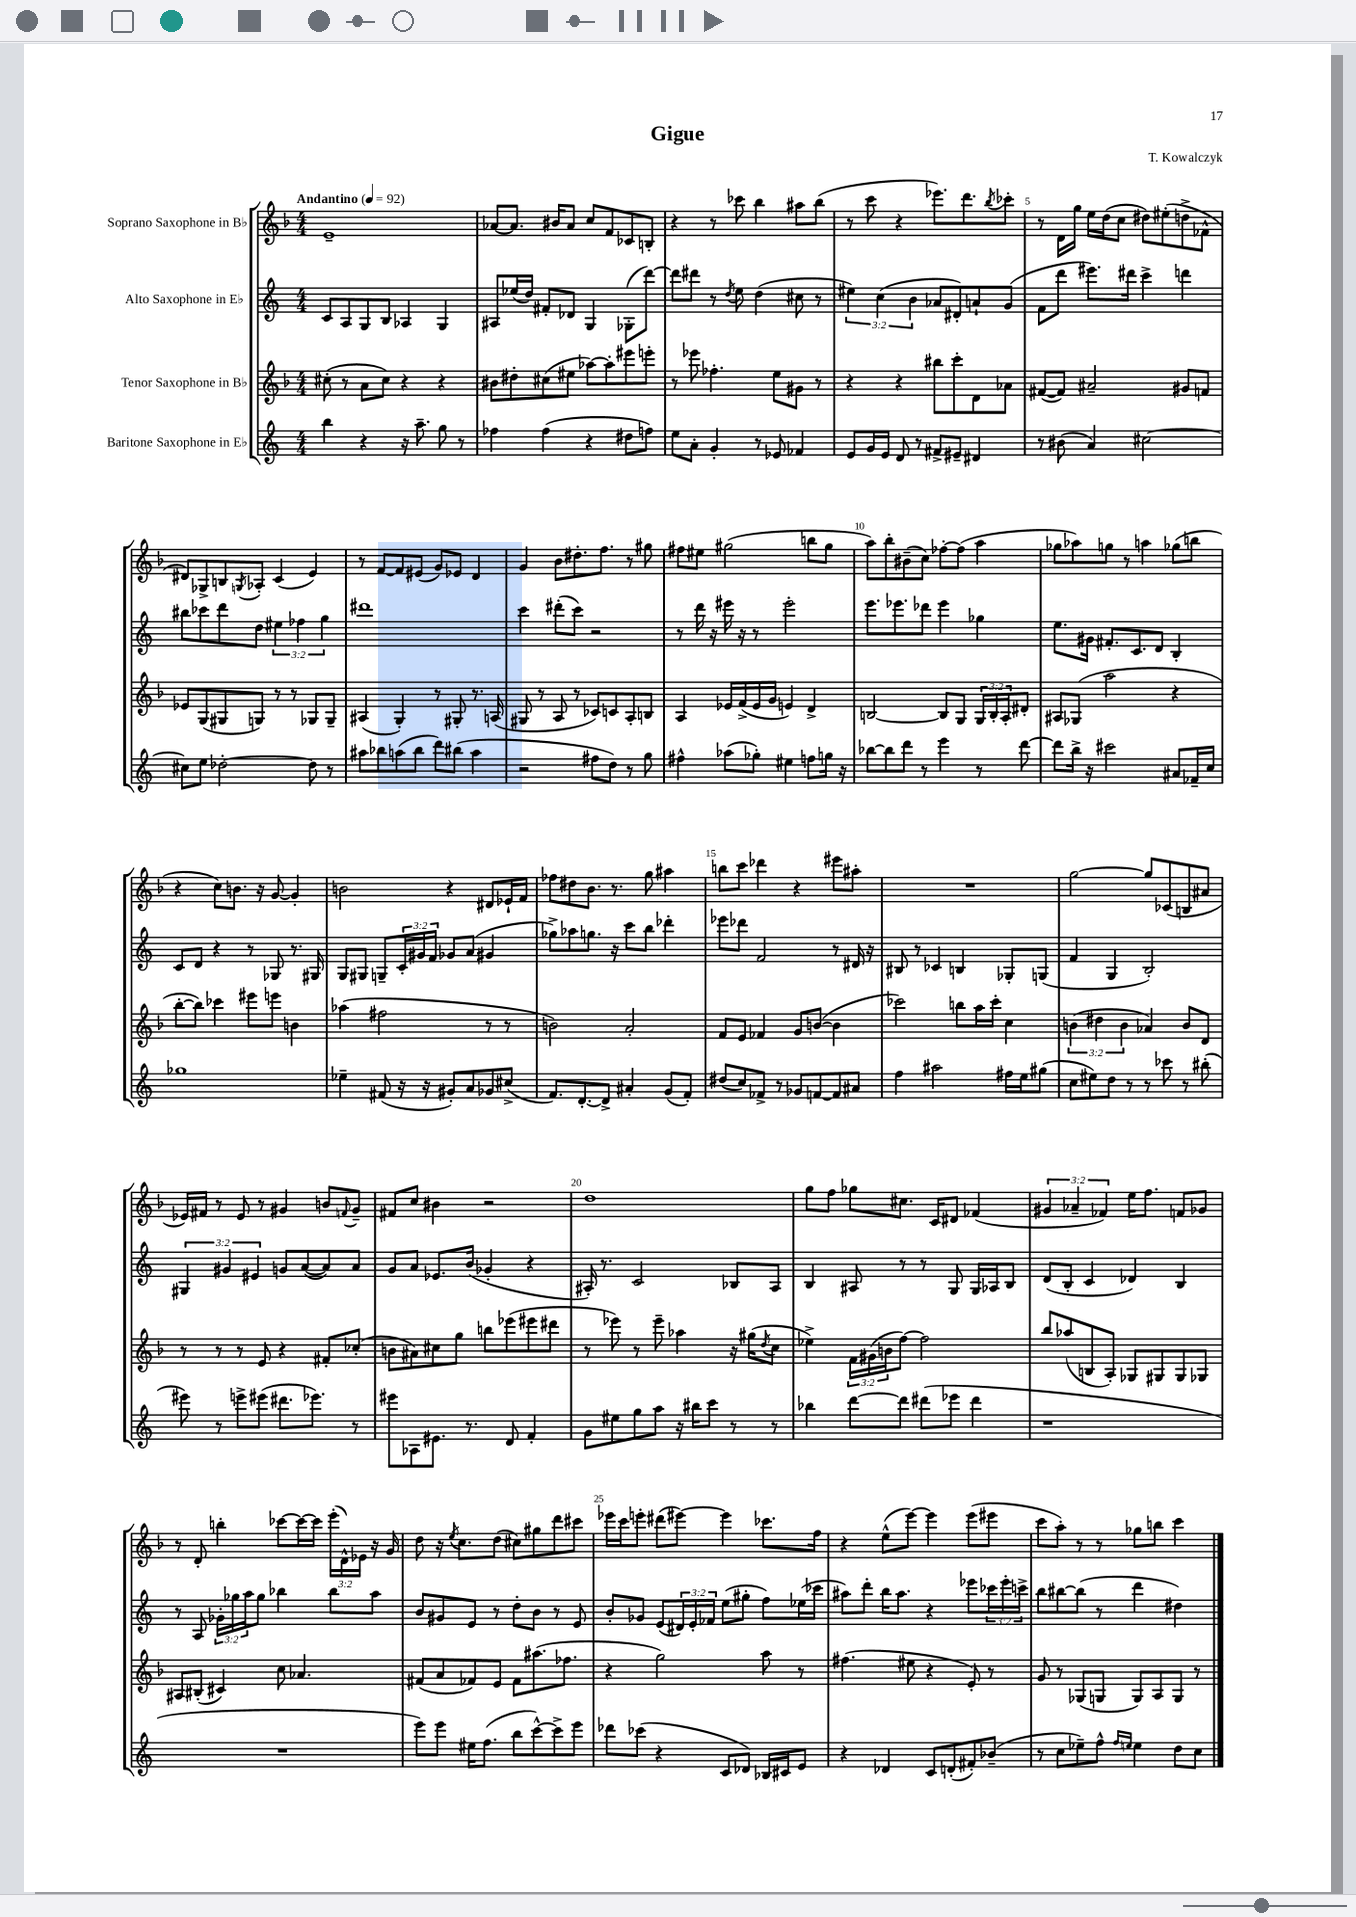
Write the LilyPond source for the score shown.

\header { title = "Gigue" composer = "T. Kowalczyk" }
<<
\new StaffGroup <<
\new Staff = "s0" \with { instrumentName = "Soprano Saxophone in Bb" } {
    \clef treble \key f \major \numericTimeSignature \time 4/4 \override Staff.TupletNumber.text = #tuplet-number::calc-fraction-text \tempo "Andantino" 4 = 92
    e'1-- |
    aes'8~ aes'8. bis'16 aes'8 c''8 f'8 ces'8 b8-. |
    r4 r8 ces'''8 bes''4 ais''8 bes''8( |
    r8 c'''8 r4 ees'''8.) d'''8. \acciaccatura { bes''8 } ces'''8-. |
    r8 d'16 g''16 e''16 d''16( c''8 dis''8) eis''8-.( d''8-> fes'8-^ |
    dis'8) ges8-> b8 \acciaccatura { g8 } aes8-. c'4( e'4) |
    r8 f'8~ f'8 eis'8( g'8) ees'8 d'4 |
    g'4 bes'8 dis''8.-. f''8. r8 gis''8 |
    fis''8 eis''8 gis''2( b''8 gis''8 |
    a''8) bes''8-. bis'8--( c''8) fes''8~-. fes''8( a''4 |
    ges''8 aes''8) g''8 r8 a''4 ges''8( b''8 |
    r4 c''8) b'8. r16 g'8~ g'4-. |
    b'2 r4 dis'8 ees'16-! f'16 |
    fes''8 dis''8 bes'8. r8. g''8 ais''4 |
    b''8 c'''8 des'''4 r4 eis'''8 ais''8-. |
    R1 |
    g''2~ g''8 ces'8( b8 ais'8 |
    ees'16) fis'16 r8 ees'8 r8 gis'4 b'8 \appoggiatura { f'8 } gis'8-- |
    fis'8 c''8 bis'4 r2 |
    d''1 |
    g''8 f''8 ges''8 cis''8. c'16 dis'8 fes'4( |
    \tuplet 3/2 { gis'4 aes'4-- fes'4) } e''16 f''8. f'8 ges'8 |
    r8 d'8-. b''4-. ces'''8~ ces'''16~ ces'''16 \tuplet 3/2 { e'''16-.( d'16-^) ees'16 } r16 g'16 |
    d''8 r16 \acciaccatura { e''8 } c''8. d''8( cis''8) gis''8 d'''8 cis'''8 |
    ees'''16 c'''16 e'''8-. dis'''8( eis'''8~) eis'''4 ces'''8. f''16 |
    r4 e''8-^( e'''8~) e'''4 e'''8( eis'''8 |
    c'''8 a''8-.) r8 r8 ges''8 b''8 c'''4 \bar "|." |
}
\new Staff = "s1" \with { instrumentName = "Alto Saxophone in Eb" } {
    \clef treble \key c \major \numericTimeSignature \time 4/4 \override Staff.TupletNumber.text = #tuplet-number::calc-fraction-text
    c'8 a8 g8 b8 aes4 g4 |
    ais8 ees''16( d''16) fis'8-. des'8 g4 ges8-.( d'''8~) |
    d'''8 dis'''8 r8 \acciaccatura { d''8 } e''8 d''4( cis''8 r8 |
    \tuplet 3/2 { eis''4) c''4( b'4 } aes'8 dis'8-.) a'8-! g'8( |
    f'8 d'''8 eis'''8.) dis'''16 c'''4-> d'''4 |
    bis''8 ces'''8 d'''8 d''8 \tuplet 3/2 { eis''4 fes''4 g''4 } |
    dis'''1 |
    c'''4 dis'''8-.( c'''8) r2 |
    r8 d'''16 r16 eis'''16 r16 r8 eis'''2-. |
    e'''8. ees'''8. des'''8 ees'''4 ges''4 |
    e''8. gis'16 fis'8.-. c'8. d'8 b4-. |
    c'8 d'8 r4 r8 ges8 r8. gis16 |
    g8 gis8 g8-- \tuplet 3/2 { c'16-. gis'16 f'16 } ges'8 a'8( gis'4 |
    ges''8->) aes''8 g''8. r16 c'''8 b''8 des'''4-. |
    ees'''8 des'''8 f'2 r8 dis'16 r16 |
    bis8 r8 ces'4 b4 ges8-. g8( |
    f'4 g4 b2-.) |
    \tuplet 3/2 { gis4 gis'4 eis'4 } g'8 a'8~( a'8) a'8 |
    g'8 a'8 ees'8. b'16( ges'4-. r4 |
    ais16-.) r8. c'2 bes8 ais8 |
    b4 ais8 r8 r8 g8 g16 aes16 b8 |
    d'8( b8-. c'4 des'4) b4 |
    r8 a8 \tuplet 3/2 { ges'16-. ges''16 a''16 } ges''8 bes''4 bes''8 a''8 |
    b'8 gis'8 e'8 r8 d''8-. b'8 r8 e'8 |
    b'8-. ges'8 e'8( \tuplet 3/2 { dis'16) e'16-. fes'16 } e''8( gis''8-. f''8) ees''16( ces'''16 |
    ais''8) d'''8-. b''16 ais''8. r4 ees'''8 \tuplet 3/2 { ces'''16 ees'''16-. c'''16-> } |
    b''8 bis''8~ bis''8( r8 d'''4 dis''4) \bar "|." |
}
\new Staff = "s2" \with { instrumentName = "Tenor Saxophone in Bb" } {
    \clef treble \key f \major \numericTimeSignature \time 4/4 \override Staff.TupletNumber.text = #tuplet-number::calc-fraction-text
    cis''8-.( r8 a'8 cis''8) r4 r4 |
    bis'8 dis''8-. cis''8( eis''8 aes''8~) aes''8-. eis'''8 e'''8-. |
    r8 ees'''8 fes''4.-. e''8 gis'8 r8 |
    r4 r4 bis''8 c'''8-. d'8 aes'8 |
    fis'8~( fis'8) ais'2-- gis'8 f'8 |
    ees'8 g8( gis8 g8) r8 r8 ges8 ges8-- |
    ais4( g4-.) r8 gis8-. r8. a16( |
    gis8 r8 a8 r8 ces'8) c'8 a8-. b8 |
    a4 ees'16 f'16->( ees'16 g'16 e'4) d'4-> |
    b2~ b8 g8 \tuplet 3/2 { g16 b16-. a16-. } dis'8-. |
    ais8 ges8( a''2 r4 |
    bes''8~-. bes''8) ces'''4 eis'''8 e'''8 b'4 |
    aes''4( fis''2 r8 r8 |
    b'2) a'2-. |
    f'8 e'8 fes'4 g'8 b'8~( b'4 |
    ces'''2) b''8 a''16 ces'''16-. c''4 |
    \tuplet 3/2 { b'4( dis''4 b'4 } aes'4) b'8 d'8 |
    r8 r8 r8 e'8 r4 fis'8-. ces''8-.( |
    b'8 ais'8) cis''8 g''8 b''8 ees'''8( eis'''8 dis'''8 |
    r8 ees'''8) r8 ees'''8-- aes''4 r16 gis''16( \acciaccatura { d''8 } c''8 |
    ees''4->) \tuplet 3/2 { f'16 gis'16( b'16 } f''8~) f''2 |
    bes''8 aes''8( b8 a8-.) ges8 gis8 gis8 ges8 |
    ais8 bis8-.( cis'4) c''8 aes'4. |
    fis'8( a'8 fes'8) e'8 fes'8 ais''8.( fes''8. |
    r4 g''2) a''8 r8 |
    fis''4.( eis''8 r4 e'8-.) r8 |
    g'8 r8 ges8( g8 g8) a8 g8 r8 \bar "|." |
}
\new Staff = "s3" \with { instrumentName = "Baritone Saxophone in Eb" } {
    \clef treble \key c \major \numericTimeSignature \time 4/4
    b''4 r4 r16 a''8.-- g''8 r8 |
    fes''4 fes''4( r4 dis''8 f''8) |
    e''8 a'8-. g'4-. r8 ees'8 fes'4 |
    e'8 g'16 e'16 d'8 r8 fis'8-> eis'8-- dis'4 |
    r8 bis'8( a'4) cis''2~ |
    cis''8 e''8 des''2~-. des''8 r8 |
    ais''8 bes''8 a''8( bes''8 d'''8) bis''8( a''4 |
    r2 fis''8 d''8) r8 g''8 |
    fis''4-^ aes''8( ges''8-.) eis''4 f''8 g''16 r16 |
    bes''8~ bes''8 d'''8 r8 e'''4 r8 d'''8~ |
    d'''8 b''16-> r16 cis'''2 ais'8 fes'16-- c''16 |
    ges''1 |
    ees''4-- fis'8( r16 r16 gis'8-.) a'8 ges'8 cis''8->( |
    f'8.) d'8.~-. d'8-> ais'4-. g'8( f'8-.) |
    dis''8( c''8) fes'8-> r8 ges'8 f'8~ f'8 ais'8 |
    f''4 ais''2 fis''16 e''16 gis''8( |
    c''8 eis''8) d''8 r8 r8 ces'''8 r8 bis''8-.( |
    eis'''8) r8 e'''8-> eis'''8( dis'''8. ees'''8.) r8 |
    eis'''8 aes8 eis'8. r8. d'8 f'4-. |
    g'8 eis''8 g''8 a''8 r16 bis''16 c'''8 r8 r8 |
    bes''4 d'''8~ d'''8 dis'''8( ees'''8 dis'''4 |
    r1 |
    R1 |
    e'''8) e'''8 eis''16 f''8.( b''8 c'''8~-^) c'''8-> e'''8 |
    des'''8 ces'''8( r4 c'8 des'8) bes16 cis'16 e'8 |
    r4 des'4 c'8 d'8-.( fis'8-.) bes'8--( |
    r8 c''8 ees''8--) f''8-^ \grace { f''16 e''16 } e''4 d''8 c''8 \bar "|." |
}
>>
>>
\layout { \context { \Score \override BarNumber.break-visibility = ##(#f #t #t) barNumberVisibility = #(every-nth-bar-number-visible 5) } }
